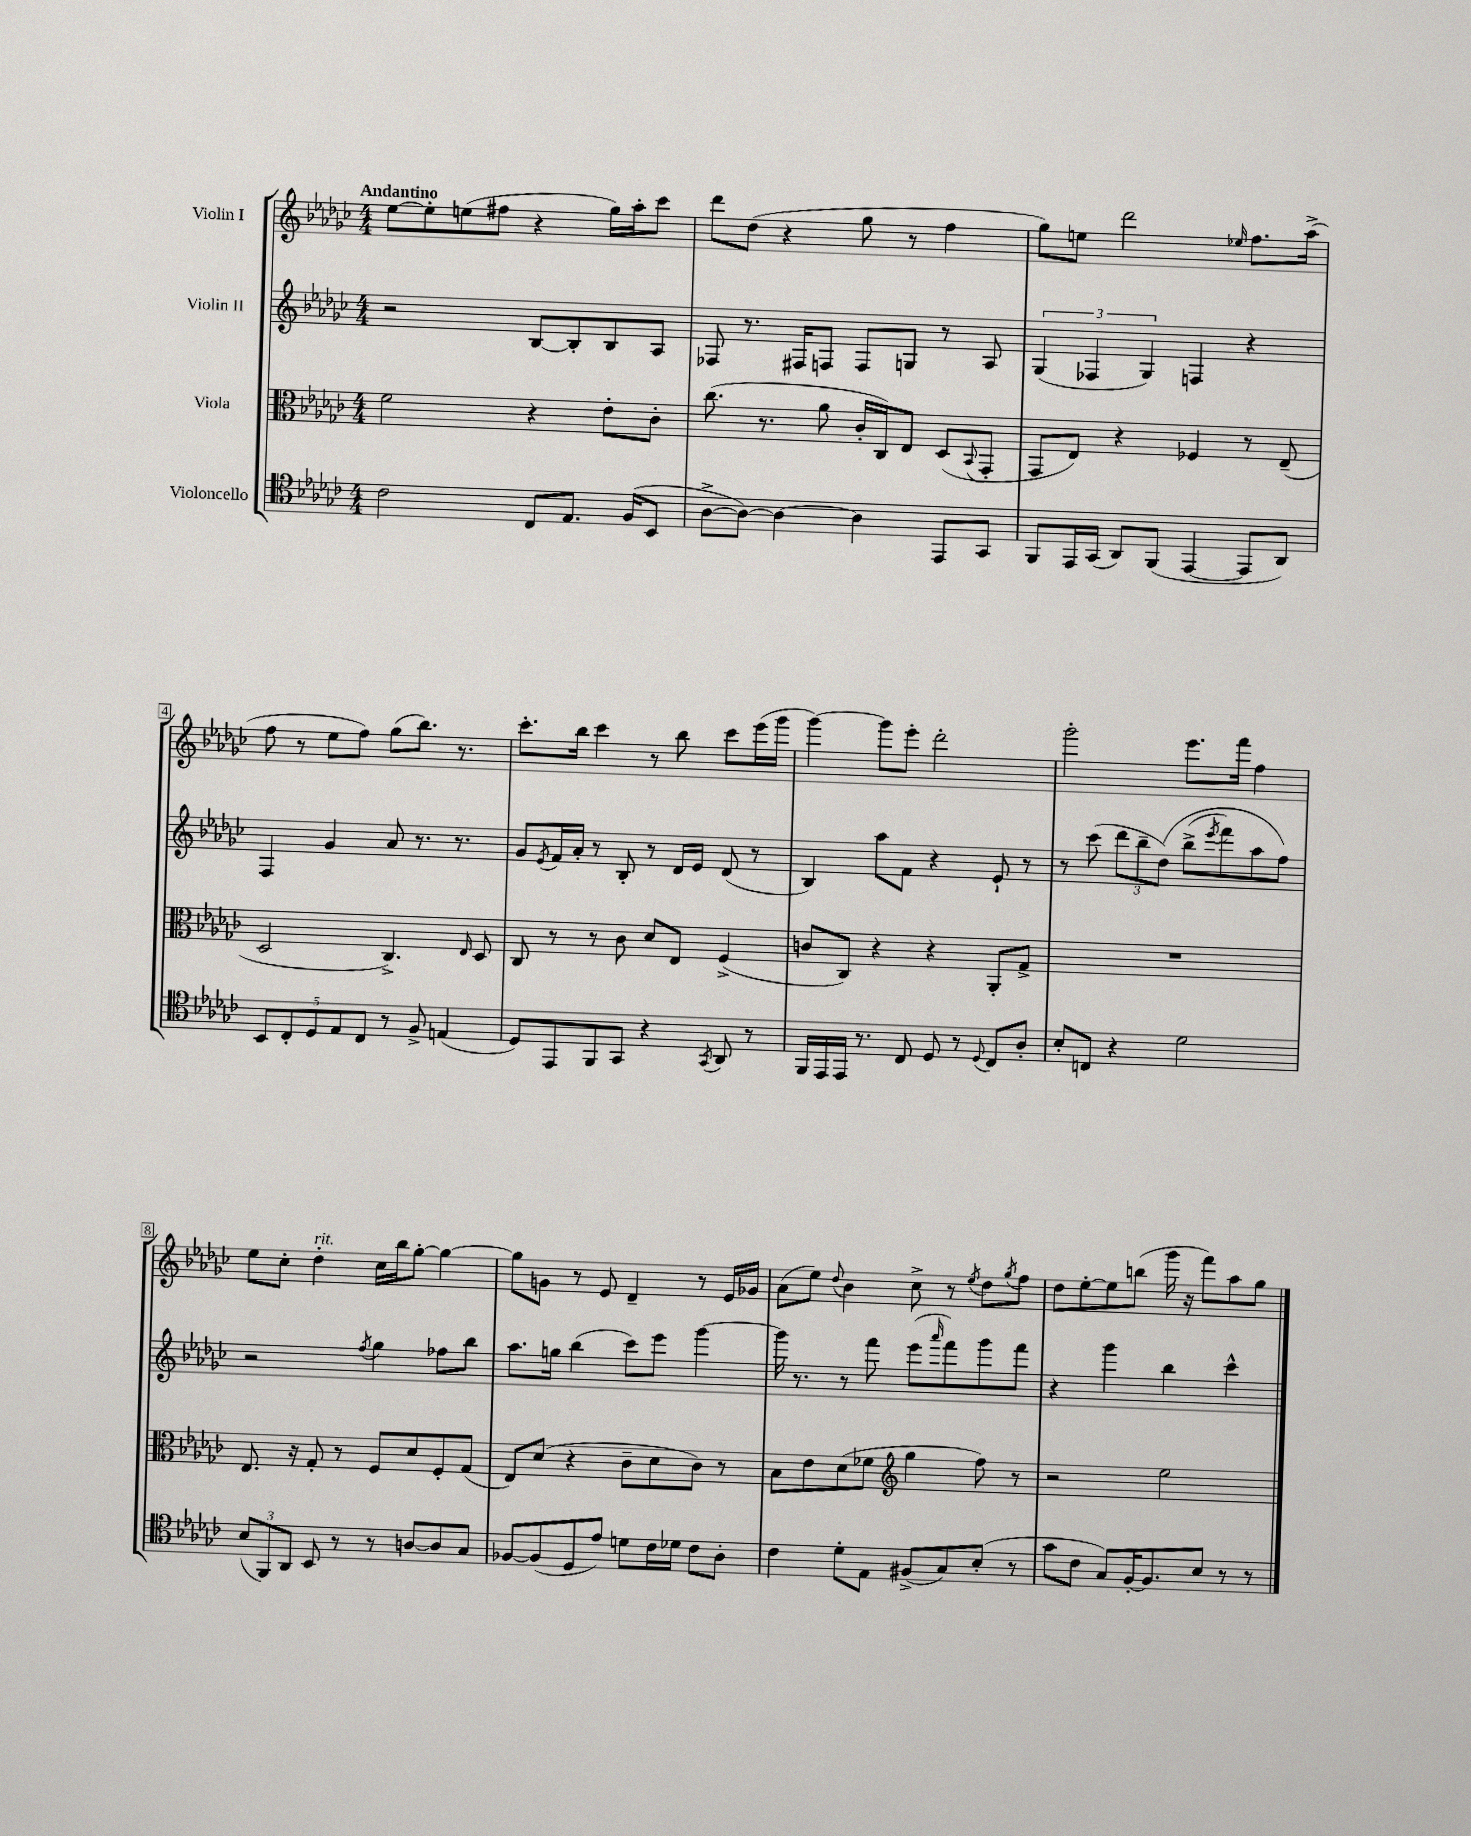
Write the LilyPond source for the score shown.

<<
\new StaffGroup <<
\new Staff = "s0" \with { instrumentName = "Violin I" } {
    \clef treble \key ges \major \numericTimeSignature \time 4/4 \tempo "Andantino"
    ees''8~ ees''8-. e''8( fis''8 r4 ges''16) aes''16-. ces'''8 |
    des'''8 des''8( r4 ges''8 r8 f''4 |
    ges''8) e''8 des'''2 \grace { ees''16 } f''8. aes''16->( |
    f''8 r8 ees''8 f''8) ges''8( bes''8.) r8. |
    ces'''8.-. bes''16 ces'''4 r8 bes''8 ces'''8 ees'''16( ges'''16 |
    ges'''4~) ges'''8 ees'''8-. des'''2-. |
    ges'''2-. ees'''8. f'''16 f''4 |
    ees''8 ces''8-. des''4-.^\markup { \italic "rit." } ces''16 bes''16 ges''8~-. ges''4~ |
    ges''8 g'8 r8 ees'8 des'4-- r8 ees'16 ges'16 |
    aes'8( ees''8) \appoggiatura { des''8 } bes'4 ces''8-> r8 \acciaccatura { ees''8 } des''8 \acciaccatura { ges''8 } f''8 |
    des''8 ees''8~-. ees''8 b''8( ges'''16 r16 f'''8) aes''8 ges''8 \bar "|." |
}
\new Staff = "s1" \with { instrumentName = "Violin II" } {
    \clef treble \key ges \major \numericTimeSignature \time 4/4
    r2 bes8~ bes8-. bes8 aes8 |
    fes8 r8. fis16 f8 f8 g8 r8 aes8 |
    \tuplet 3/2 { ges4( fes4 ges4) } f4 r4 |
    f4 ges'4 aes'8 r8. r8. |
    ges'8 \acciaccatura { ees'8 } f'16 aes'16-. r8 bes8-. r8 des'16 ees'16 des'8( r8 |
    bes4) aes''8 f'8 r4 ees'8-! r8 |
    r8 ces'''8( \tuplet 3/2 { des'''8 bes''8-- des''8)\( } bes''8->( \acciaccatura { ees'''8 } f'''8) aes''8 f''8\) |
    r2 \acciaccatura { f''8 } ges''4 fes''8 bes''8 |
    aes''8. g''16 bes''4( ces'''8) ees'''8 ges'''4~ |
    ges'''16 r8. r8 f'''8 ees'''8( \grace { aes'''16 } f'''8) ges'''8 f'''8 |
    r4 ges'''4 bes''4 ces'''4-^ \bar "|." |
}
\new Staff = "s2" \with { instrumentName = "Viola" } {
    \clef alto \key ges \major \numericTimeSignature \time 4/4
    f'2 r4 ees'8-. ces'8-. |
    ces''8.( r8. aes'8 ces'16-. ces16) ees8 des8( \appoggiatura { bes,8 } ges,8-. |
    ges,8 ees8) r4 fes4 r8 ees8--( |
    des2 ces4.->) \grace { ees16 } des8 |
    ces8 r8 r8 ces'8 des'8 ees8 f4->( |
    c'8 ces8) r4 r4 aes,8-. ges8-> |
    R1 |
    ees8. r16 ges8-. r8 f8 des'8 f8-. ges8( |
    ees8) des'8( r4 ces'8-- des'8 ces'8) r8 |
    bes8 ees'8 des'8( fes'8 \clef treble ges''4 f''8) r8 |
    r2 ees''2 \bar "|." |
}
\new Staff = "s3" \with { instrumentName = "Violoncello" } {
    \clef tenor \key ges \major \numericTimeSignature \time 4/4
    ces'2 ces8 ees8. f16( bes,8 |
    aes8~-> aes8~) aes4~ aes4 ees,8 ges,8 |
    f,8 ees,16 ges,16( aes,8) f,8( ees,4~ ees,8 aes,8) |
    \tuplet 5/4 { bes,8 ces8-. des8 ees8 ces8 } r8 f8-> e4( |
    des8) ees,8 f,8 ges,8 r4 \acciaccatura { ges,8 } aes,8 r8 |
    f,16 ees,16 ees,16 r8. ces8 des8 r8 \appoggiatura { des8 } ces8 aes8-. |
    bes8-. c8 r4 des'2 |
    \tuplet 3/2 { bes8( f,8) aes,8 } bes,8 r8 r8 a8~ a8 ges8 |
    fes8~ fes8( des8 ees'8) d'8 ces'16 des'16 ces'8 aes8-. |
    ces'4 des'8-. ees8 fis8->( ges8) bes8-.( r8 |
    ges'8 ces'8 ges8) f16~-. f8. bes8 r8 r8 \bar "|." |
}
>>
>>
\layout { \context { \Score \override BarNumber.stencil = #(make-stencil-boxer 0.1 0.3 ly:text-interface::print) } }
